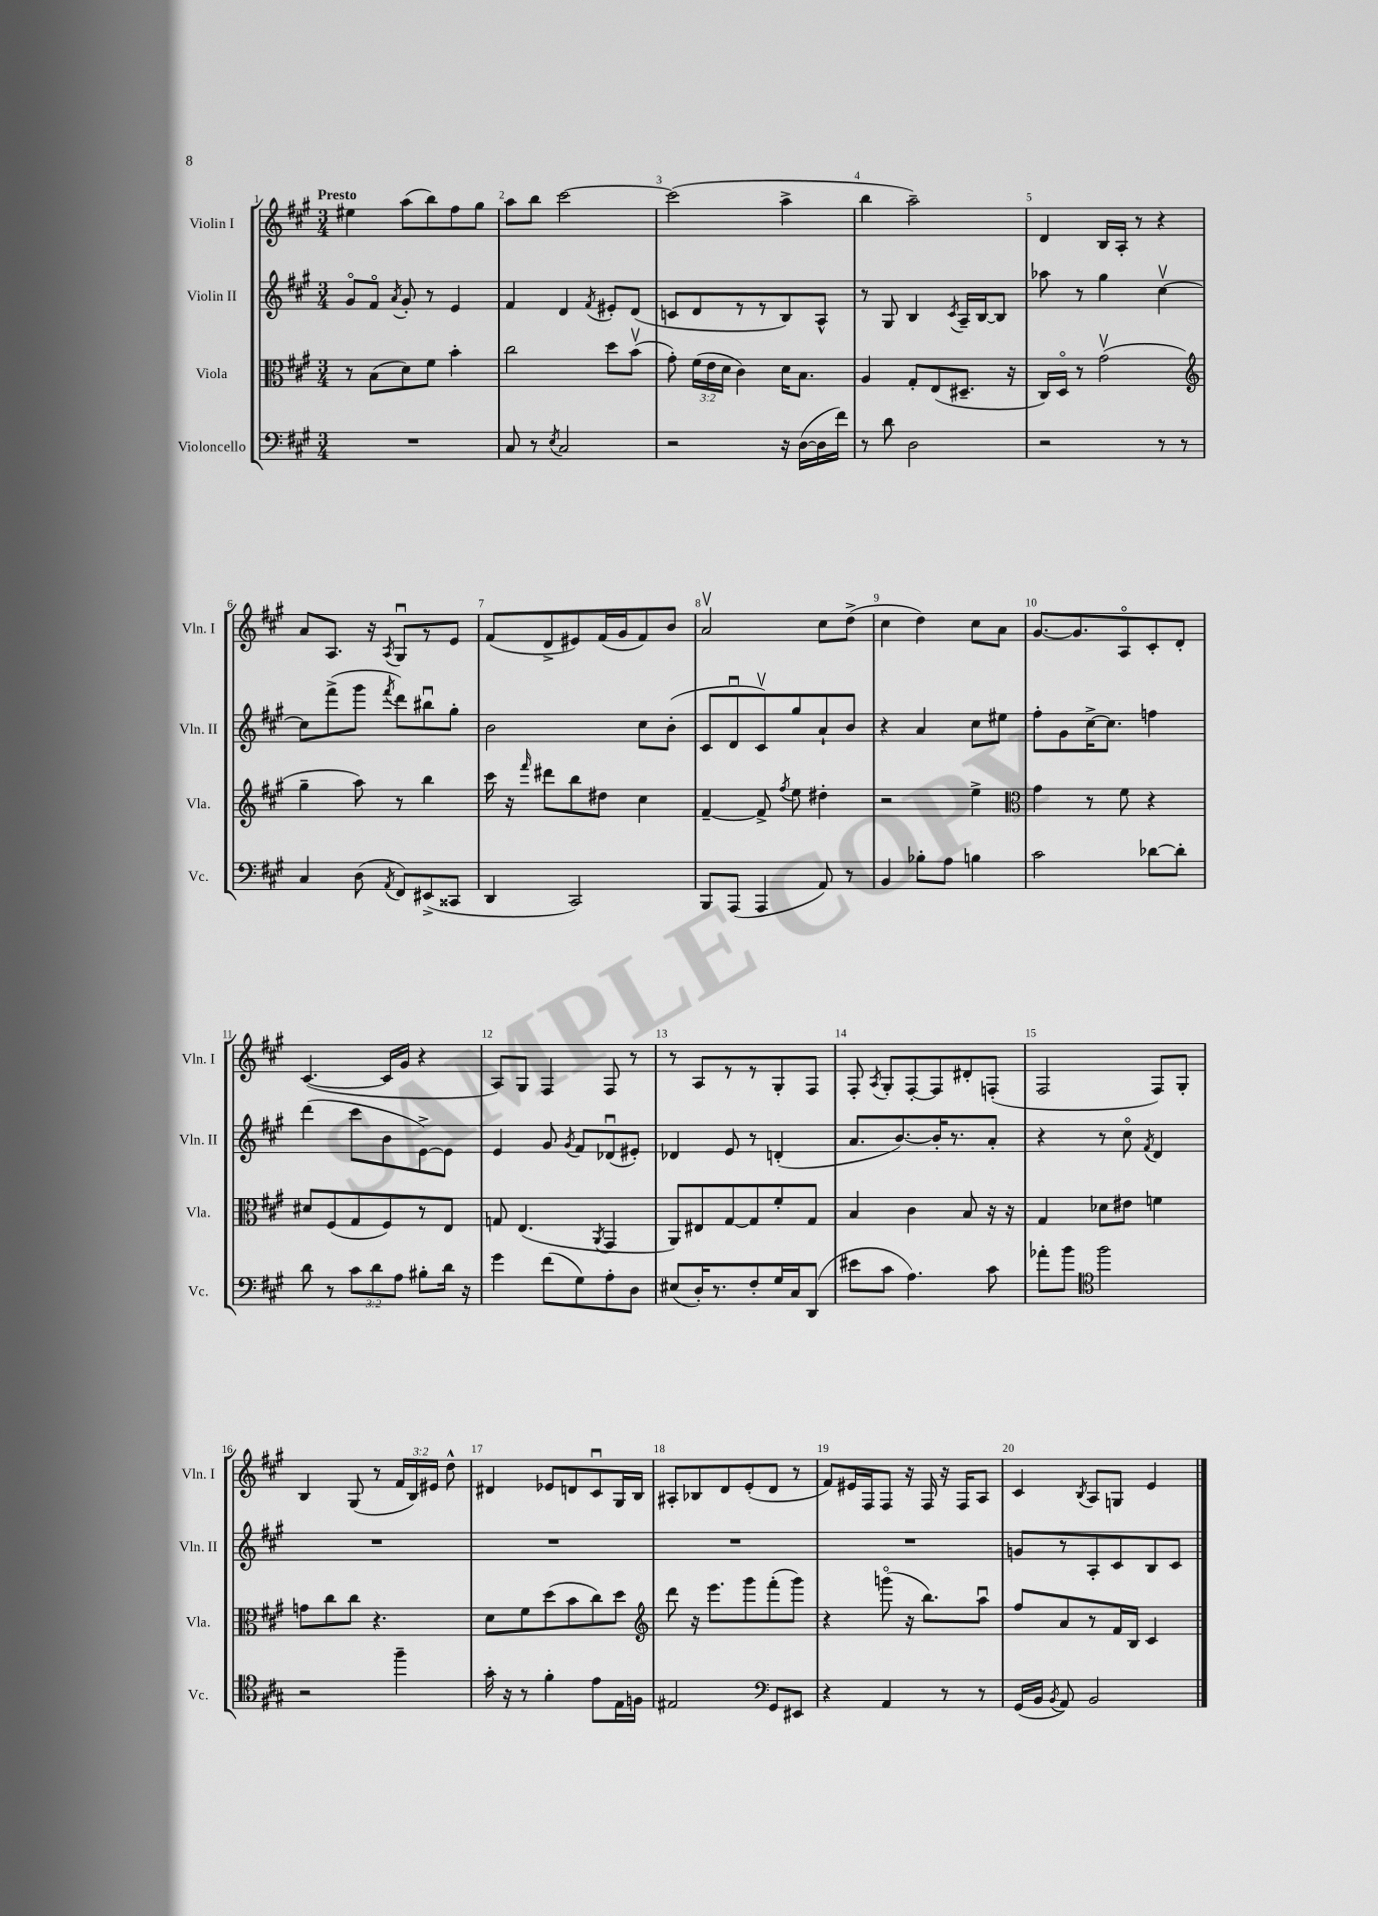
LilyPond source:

<<
\new StaffGroup <<
\new Staff = "s0" \with { instrumentName = "Violin I" shortInstrumentName = "Vln. I" } {
    \clef treble \key a \major \numericTimeSignature \time 3/4 \override Staff.TupletNumber.text = #tuplet-number::calc-fraction-text \tempo "Presto"
    \autoBeamOff eis''4 a''8[( b''8) fis''8 gis''8] |
    a''8[ b''8] cis'''2~ |
    cis'''2( a''4-> |
    b''4 a''2--) |
    d'4 b16[ a16]-. r8 r4 |
    a'8[ a8.] r16 \acciaccatura { a8 } gis8[\downbow r8 e'8] |
    fis'8[( d'8-> eis'8) fis'16( gis'16 fis'8) b'8] |
    a'2\upbow cis''8[ d''8]->( |
    cis''4 d''4) cis''8[ a'8] |
    gis'8.[~ gis'8. a8\flageolet cis'8-. d'8]-. |
    cis'4.~( cis'16[ gis'16] r4 |
    a8[) gis8] fis4 fis8 r8 |
    r8 a8[ r8 r8 gis8-. fis8] |
    fis8-. \acciaccatura { a8 } gis8[-. fis8~-. fis8 dis'8-. f8]-.( |
    fis2 fis8[) gis8]-. |
    b4 gis8( r8 \tuplet 3/2 { fis'16[ b16) eis'16] } d''8-^ |
    dis'4 ees'8[ d'8 cis'8\downbow gis16 b16] |
    ais8[-. bes8 d'8 e'8-.( d'8] r8 |
    fis'8[) eis'16 fis16 fis8] r16 fis16 r16 fis16[ a8] |
    cis'4 \acciaccatura { b8 } a8[ g8] e'4 \bar "|." |
}
\new Staff = "s1" \with { instrumentName = "Violin II" shortInstrumentName = "Vln. II" } {
    \clef treble \key a \major \numericTimeSignature \time 3/4
    \autoBeamOff gis'8[\flageolet fis'8]\flageolet \acciaccatura { a'8 } gis'8-. r8 e'4 |
    fis'4 d'4 \acciaccatura { fis'8 } eis'8[-. d'8]( |
    c'8[ d'8 r8 r8 b8) a8]-^ |
    r8 gis8 b4 \acciaccatura { cis'8 } a16[-- b16~ b8] |
    aes''8 r8 gis''4 cis''4~\upbow |
    cis''8[ fis'''8->( gis'''8] \acciaccatura { fis'''8 } d'''8[) bis''8\downbow gis''8]-. |
    b'2 cis''8[ b'8]-.( |
    cis'8[ d'8\downbow cis'8\upbow) gis''8 a'8-! b'8] |
    r4 a'4 cis''8[ eis''8] |
    fis''8[-. gis'8 cis''16~-> cis''8.] f''4 |
    d'''4( cis'''8[ b'8 e'8~->) e'8] |
    e'4 gis'8 \acciaccatura { gis'8 } fis'8[ des'8\downbow( eis'8]-.) |
    des'4 e'8 r8 d'4-.( |
    a'8.[ b'8.~) b'16-. r8. a'8]-. |
    r4 r8 cis''8\flageolet \acciaccatura { fis'8 } d'4 |
    R2. |
    R2. |
    R2. |
    R2. |
    g'8[ r8 a8-. cis'8 b8 cis'8] \bar "|." |
}
\new Staff = "s2" \with { instrumentName = "Viola" shortInstrumentName = "Vla." } {
    \clef alto \key a \major \numericTimeSignature \time 3/4 \override Staff.TupletNumber.text = #tuplet-number::calc-fraction-text
    \autoBeamOff r8 b8[( d'8) fis'8] b'4-. |
    cis''2 d''8[ b'8]\upbow( |
    gis'8-.) \tuplet 3/2 { fis'16[( e'16 d'16] } cis'4) d'16[ b8.] |
    a4 gis8[-. e8( dis8.]-- r16 |
    cis16[) d16]\flageolet r8 gis'2\upbow( |
    \clef treble gis''4-- a''8) r8 b''4 |
    cis'''16 r16 \grace { fis'''16 } dis'''8[ b''8 dis''8] cis''4 |
    fis'4~-- fis'8-> \acciaccatura { fis''8 } e''8 dis''4-. |
    r2 e''4-> |
    \clef alto gis'4 r8 fis'8 r4 |
    dis'8[ fis8( gis8 fis8) r8 e8] |
    g8 e4.( \acciaccatura { a,8 } gis,4 |
    a,8[) eis8 gis8~ gis8 fis'8-. gis8] |
    b4 cis'4 b8 r16 r16 |
    gis4 des'8[ eis'8] f'4 |
    g'8[ cis''8 cis''8] r4. |
    d'8[ fis'8 d''8( b'8 cis''8) d''8] |
    \clef treble d'''8 r16 e'''8.[ gis'''8 fis'''8-.( gis'''8]) |
    r4 g'''8\flageolet( r16 b''8.[) a''8]\downbow |
    fis''8[ a'8 r8 fis'16 b16] cis'4 \bar "|." |
}
\new Staff = "s3" \with { instrumentName = "Violoncello" shortInstrumentName = "Vc." } {
    \clef bass \key a \major \numericTimeSignature \time 3/4 \override Staff.TupletNumber.text = #tuplet-number::calc-fraction-text
    \autoBeamOff R2. |
    cis8 r8 \acciaccatura { e8 } cis2 |
    r2 r16 d16[~( d16 fis'16]) |
    r8 d'8 d2 |
    r2 r8 r8 |
    cis4 d8( \acciaccatura { a,8 } fis,8[) eis,8->( cisis,8] |
    d,4 cis,2) |
    b,,8[ a,,8]( a,,4 a,8) r8 |
    b,4 bes8[-. a8] b4 |
    cis'2 des'8[~ des'8]-. |
    d'8 r8 \tuplet 3/2 { cis'8[ d'8 a8] } bis8[-. d'16] r16 |
    gis'4 fis'8[( gis8) a8-. d8] |
    eis8[( d16-.) r8. fis8-. gis16 cis16 d,8]( |
    eis'8[ cis'8] a4.) cis'8 |
    aes'8[-. b'8] \clef tenor fis''2 |
    r2 fis''4-- |
    gis'16-. r16 r8 fis'4-. e'8[ e16 f16] |
    eis2 \clef bass gis,8[ eis,8] |
    r4 a,4 r8 r8 |
    gis,16[( b,16] \acciaccatura { b,8 } a,8) b,2 \bar "|." |
}
>>
>>
\layout { \context { \Score \override BarNumber.break-visibility = ##(#f #t #t) barNumberVisibility = #all-bar-numbers-visible } }
